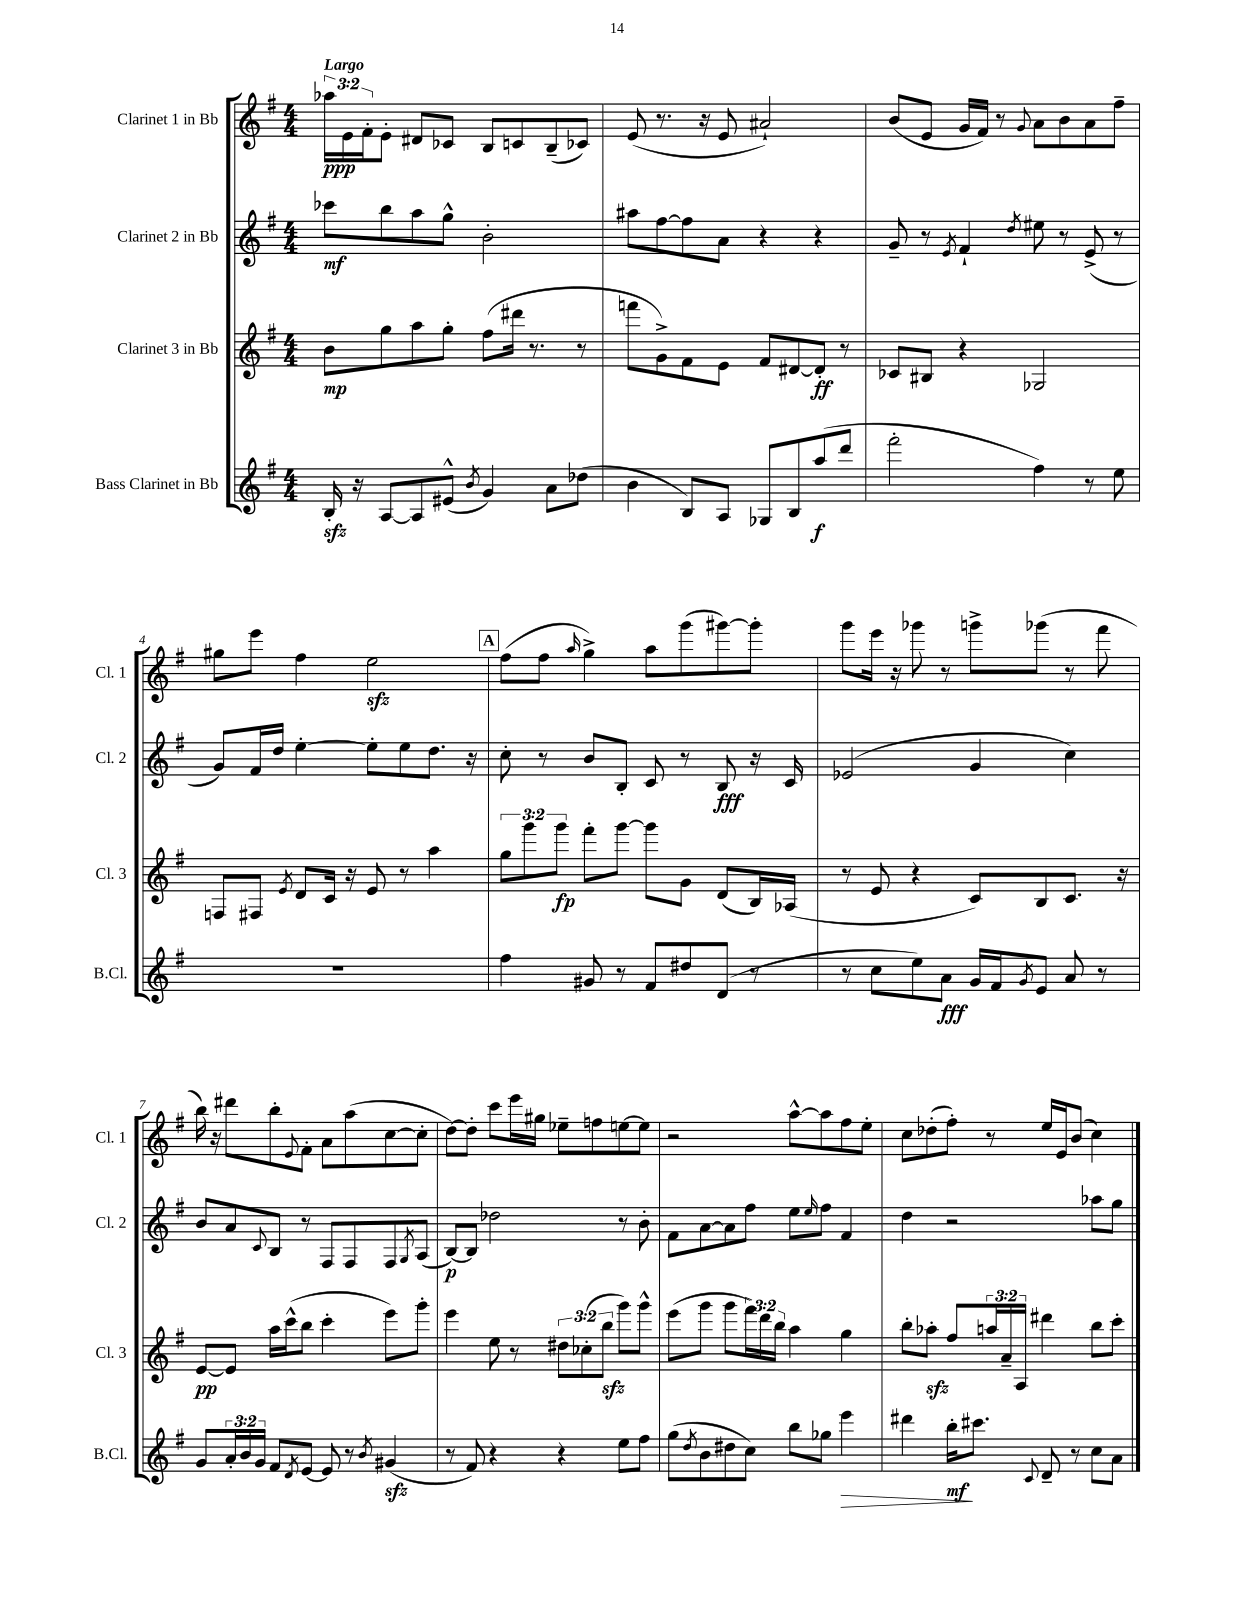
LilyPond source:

<<
\new StaffGroup <<
\new Staff = "s0" \with { instrumentName = "Clarinet 1 in Bb" shortInstrumentName = "Cl. 1" } {
    \clef treble \key g \major \numericTimeSignature \time 4/4 \override Staff.TupletNumber.text = #tuplet-number::calc-fraction-text \tempo "Largo"
    \tuplet 3/2 { aes''16\ppp e'16 fis'16-. } e'8-. dis'8 ces'8 b8 c'8 b8--( ces'8) |
    e'8( r8. r16 e'8 ais'2-!) |
    b'8( e'8 g'16 fis'16) r8 \appoggiatura { g'8 } a'8 b'8 a'8 fis''8-- |
    gis''8 e'''8 fis''4 e''2\sfz |
    \mark \markup { \box "A" } fis''8( fis''8 \grace { a''16 } g''4->) a''8 g'''8( gis'''8~) gis'''8-. |
    g'''8 e'''16 r16 ges'''8 r8 g'''8-> ges'''8( r8 fis'''8 |
    b''16) r16 dis'''8 b''8-. \appoggiatura { e'8 } fis'8-. a'8 a''8( c''8~ c''8-. |
    d''8~) d''8-. c'''8 e'''16 gis''16 ees''8-- f''8 e''8~ e''8 |
    r2 a''8~-^ a''8 fis''8 e''8-. |
    c''8 des''8-.( fis''8-.) r8 e''16 e'16 b'8( c''4) \bar "|." |
}
\new Staff = "s1" \with { instrumentName = "Clarinet 2 in Bb" shortInstrumentName = "Cl. 2" } {
    \clef treble \key g \major \numericTimeSignature \time 4/4
    ces'''8\mf b''8 a''8 g''8-^ b'2-. |
    ais''8 fis''8~ fis''8 a'8 r4 r4 |
    g'8-- r8 \acciaccatura { e'8 } fis'4-! \acciaccatura { d''8 } eis''8 r8 e'8->( r8 |
    g'8) fis'16 d''16 e''4~-. e''8-. e''8 d''8. r16 |
    \mark \markup { \box "A" } c''8-. r8 b'8 b8-. c'8 r8 b8\fff r16 c'16 |
    ees'2( g'4 c''4) |
    b'8 a'8 \appoggiatura { c'8 } b8 r8 fis8 fis8 fis8 \acciaccatura { g8 } a8( |
    b8~\p) b8 des''2 r8 b'8-. |
    fis'8 a'8~ a'8 fis''8 e''8 \grace { e''16 } fis''8 fis'4 |
    d''4 r2 aes''8 g''8 \bar "|." |
}
\new Staff = "s2" \with { instrumentName = "Clarinet 3 in Bb" shortInstrumentName = "Cl. 3" } {
    \clef treble \key g \major \numericTimeSignature \time 4/4 \override Staff.TupletNumber.text = #tuplet-number::calc-fraction-text
    b'8\mp g''8 a''8 g''8-. fis''8( dis'''16 r8. r8 |
    f'''8 g'8->) fis'8 e'8 fis'8 dis'8~ dis'8-.\ff r8 |
    ces'8 bis8 r4 ges2 |
    f8 fis8 \acciaccatura { e'8 } d'8 c'16 r16 e'8 r8 a''4 |
    \mark \markup { \box "A" } \tuplet 3/2 { g''8 g'''8 g'''8\fp } fis'''8-. g'''8~ g'''8 g'8 d'8( b16) aes16( |
    r8 e'8 r4 c'8) b8 c'8. r16 |
    e'8~\pp e'8 a''16 c'''16-^( b''8 c'''4-. e'''8) g'''8-. |
    e'''4 e''8 r8 \tuplet 3/2 { dis''8 ces''8-.( b''8\sfz } g'''8) g'''8-^ |
    e'''8( g'''8 g'''8 \tuplet 3/2 { fis'''16) d'''16 b''16 } a''4 g''4 |
    b''8-. aes''8-.\sfz fis''8 \tuplet 3/2 { a''16 a'16-- a16 } dis'''4 b''8 c'''8-. \bar "|." |
}
\new Staff = "s3" \with { instrumentName = "Bass Clarinet in Bb" shortInstrumentName = "B.Cl." } {
    \clef treble \key g \major \numericTimeSignature \time 4/4 \override Staff.TupletNumber.text = #tuplet-number::calc-fraction-text
    b16-.\sfz r16 a8~ a8 eis'8-^( \acciaccatura { b'8 } g'4) a'8 des''8( |
    b'4 b8) a8 ges8 b8 a''8\f( d'''8 |
    fis'''2-. fis''4) r8 e''8 |
    R1 |
    \mark \markup { \box "A" } fis''4 gis'8 r8 fis'8 dis''8 d'8( r8 |
    r8 c''8 e''8) a'8\fff g'16 fis'16 \acciaccatura { g'8 } e'8 a'8 r8 |
    g'8 \tuplet 3/2 { a'16-. b'16 g'16 } fis'8 \acciaccatura { d'8 } e'8~ e'8 r8 \acciaccatura { b'8 } gis'4\sfz( |
    r8 fis'8) r4 r4 e''8 fis''8 |
    g''8( \acciaccatura { d''8 } b'8 dis''8 c''8) b''8 ges''8 e'''4\> |
    dis'''4 b''16-.\mf\! cis'''8. \appoggiatura { c'8 } d'8-- r8 c''8 a'8 \bar "|." |
}
>>
>>
